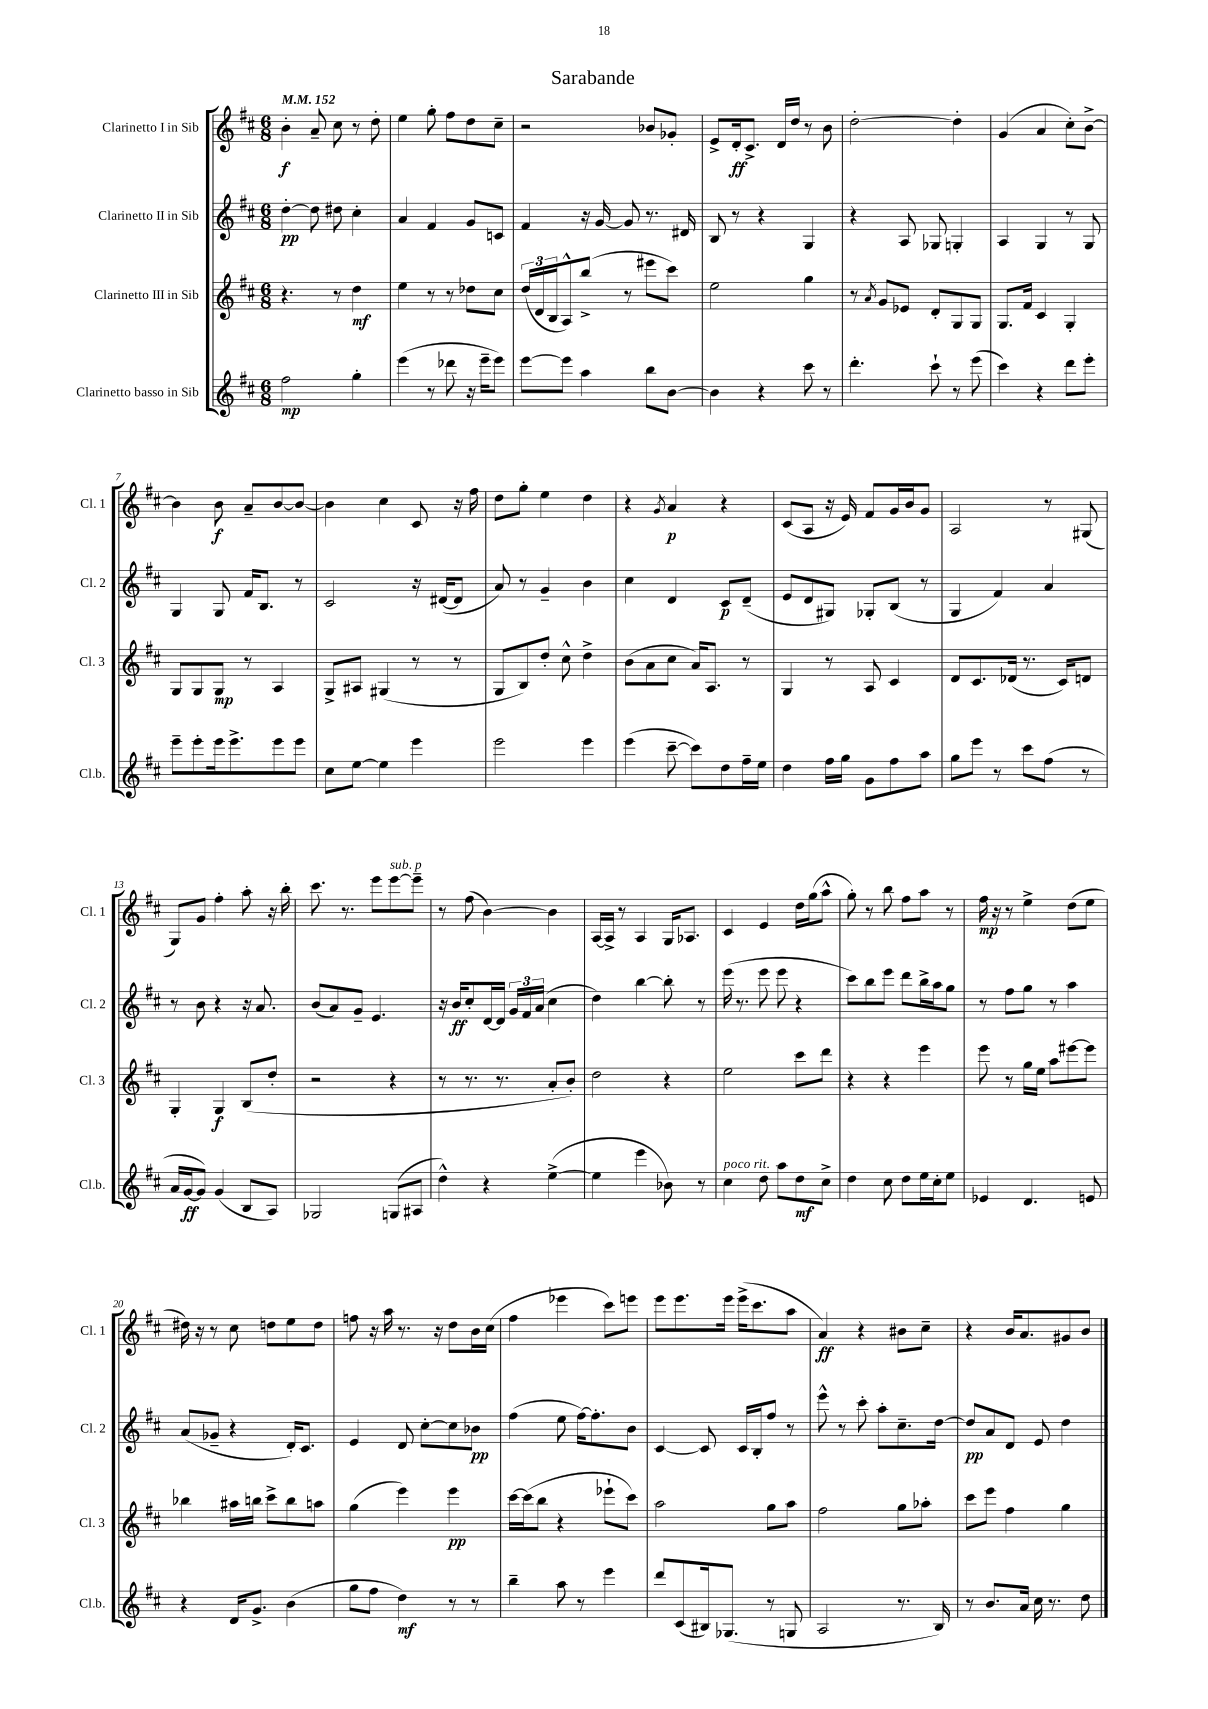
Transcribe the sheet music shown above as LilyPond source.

\header { title = "Sarabande" }
<<
\new StaffGroup <<
\new Staff = "s0" \with { instrumentName = "Clarinetto I in Sib" shortInstrumentName = "Cl. 1" } {
    \clef treble \key d \major \numericTimeSignature \time 6/8 \tempo 4 = 152
    b'4-.\f a'8-- cis''8 r8 d''8-. |
    e''4 g''8-. fis''8 d''8 cis''8-- |
    r2 bes'8 ges'8-. |
    e'8-> d'16-.\ff cis'8.-> d'16 d''16 r8 b'8 |
    d''2~-. d''4-. |
    g'4( a'4 cis''8-.) b'8~-> |
    b'4 b'8\f a'8-- b'8~ b'8~ |
    b'4 cis''4 cis'8 r16 fis''16 |
    d''8 g''8-. e''4 d''4 |
    r4 \acciaccatura { g'8 } a'4\p r4 |
    cis'8( a8 r16 e'16) fis'8 g'16 b'16 g'8 |
    a2 r8 gis8( |
    g8) g'8 fis''4-. a''8-. r16 b''16-. |
    cis'''8. r8. e'''8 e'''8~^\markup { \italic "sub. p" } e'''8-- |
    r8 fis''8( b'4~) b'4 |
    a16~ a16-> r8 a4 g16 aes8. |
    cis'4 e'4 d''16 g''16( a''8-^ |
    g''8-.) r8 b''8 fis''8 a''8 r8 |
    fis''16\mp r16 r8 e''4-> d''8( e''8 |
    dis''16) r16 r8 cis''8 d''8 e''8 d''8 |
    f''8 r16 a''16 r8. r16 d''8 b'16 cis''16( |
    fis''4 ees'''4 cis'''8) e'''8 |
    e'''8 e'''8. e'''16 e'''16->( cis'''8. a''8 |
    a'4\ff) r4 bis'8 cis''8-- |
    r4 b'16 a'8. gis'8 b'8 \bar "|." |
}
\new Staff = "s1" \with { instrumentName = "Clarinetto II in Sib" shortInstrumentName = "Cl. 2" } {
    \clef treble \key d \major \numericTimeSignature \time 6/8
    d''4~-.\pp d''8 dis''8 cis''4-. |
    a'4 fis'4 g'8 c'8 |
    fis'4 r16 g'16~ g'8 r8. dis'16 |
    b8 r8 r4 g4 |
    r4 a8 ges8 g4-. |
    a4 g4 r8 g8 |
    g4 g8 fis'16 b8. r8 |
    cis'2 r16 dis'16~( dis'8 |
    a'8) r8 g'4-- b'4 |
    cis''4 d'4 cis'8\p d'8--( |
    e'8 d'8 gis8) ges8-. b8( r8 |
    g4 fis'4) a'4 |
    r8 b'8 r4 r16 a'8. |
    b'8( a'8) g'8-- e'4. |
    r16 b'16\ff cis''8-. d'16~ d'16 \tuplet 3/2 { g'16 fis'16 a'16( } cis''4 |
    d''4) b''4~ b''8-. r8 |
    e'''16( r8. e'''8 e'''8 r4 |
    cis'''8) b''8 e'''8 d'''8 b''16-> a''16 g''8 |
    r8 fis''8 g''8 r8 a''4 |
    a'8( ges'8-- r4 d'16-.) cis'8. |
    e'4 d'8 cis''8~-. cis''8 bes'8\pp |
    fis''4( e''8 fis''16~) fis''8.-. b'8 |
    cis'4~ cis'8 cis'16 b16-. fis''8 r8 |
    e'''8-^ r8 cis'''8-. a''8-. cis''8.-- d''16~ |
    d''8\pp a'8 d'8 e'8 d''4 \bar "|." |
}
\new Staff = "s2" \with { instrumentName = "Clarinetto III in Sib" shortInstrumentName = "Cl. 3" } {
    \clef treble \key d \major \numericTimeSignature \time 6/8
    r4. r8 d''4\mf |
    e''4 r8 r8 des''8 cis''8 |
    \tuplet 3/2 { d''16( d'16 b16 } a8-^) b''8->( r8 eis'''8 cis'''8) |
    e''2 g''4 |
    r8 \acciaccatura { a'8 } g'8 ees'8 d'8-. g8 g8 |
    g8. fis'16 cis'4 g4-. |
    g8 g8 g8\mp r8 a4 |
    g8-> ais8 gis4( r8 r8 |
    g8 b8) d''8-. cis''8-^ d''4-> |
    b'8( a'8 cis''8 a'16) a8. r8 |
    g4 r8 a8 cis'4 |
    d'8 cis'8. des'16( r8. cis'16) d'8 |
    g4-. g4\f b8( d''8-. |
    r2 r4 |
    r8 r8. r8. a'8-. b'8-.) |
    d''2 r4 |
    e''2 cis'''8 d'''8 |
    r4 r4 e'''4 |
    e'''8 r8 g''16 e''16 a''8 eis'''8~ eis'''8 |
    bes''4 ais''16 b''16 cis'''8-> b''8 a''8 |
    g''4( e'''4) e'''4\pp |
    cis'''16~ cis'''16( b''8 r4 ees'''8-! cis'''8) |
    a''2 g''8 a''8 |
    fis''2 g''8 aes''8-. |
    cis'''8 e'''8 fis''4 g''4 \bar "|." |
}
\new Staff = "s3" \with { instrumentName = "Clarinetto basso in Sib" shortInstrumentName = "Cl.b." } {
    \clef treble \key d \major \numericTimeSignature \time 6/8
    fis''2\mp g''4-. |
    e'''4( r8 des'''8 r16 e'''16-- e'''8) |
    e'''8~ e'''8 a''4 b''8 b'8~ |
    b'4 r4 cis'''8 r8 |
    d'''4.-. cis'''8-! r8 e'''8( |
    cis'''4) r4 d'''8 e'''8-. |
    e'''8-- e'''8-. e'''16 e'''8.-> e'''8 e'''8 |
    cis''8 e''8~ e''4 e'''4 |
    e'''2 e'''4 |
    e'''4( cis'''8~-- cis'''8) d''8 fis''16-- e''16 |
    d''4 fis''16 g''16 g'8 fis''8 a''8 |
    g''8 e'''8 r8 cis'''8 fis''8( r8 |
    a'16 g'16~\ff g'8) g'4( b8 a8) |
    ges2 g8( ais8 |
    d''4-^) r4 e''4~->( |
    e''4 e'''4 bes'8) r8 |
    cis''4^\markup { \italic "poco rit." } d''8 a''8 d''8\mf cis''8-> |
    d''4 cis''8 d''8 e''16 cis''16-. e''8 |
    ees'4 d'4. e'8 |
    r4 d'16 g'8.-> b'4( |
    g''8 fis''8 d''4\mf) r8 r8 |
    b''4-- a''8 r8 e'''4 |
    d'''8 cis'8( bis16) ges8.( r8 g8 |
    a2 r8. b16) |
    r8 b'8. a'16 cis''16 r8. d''8 \bar "|." |
}
>>
>>
